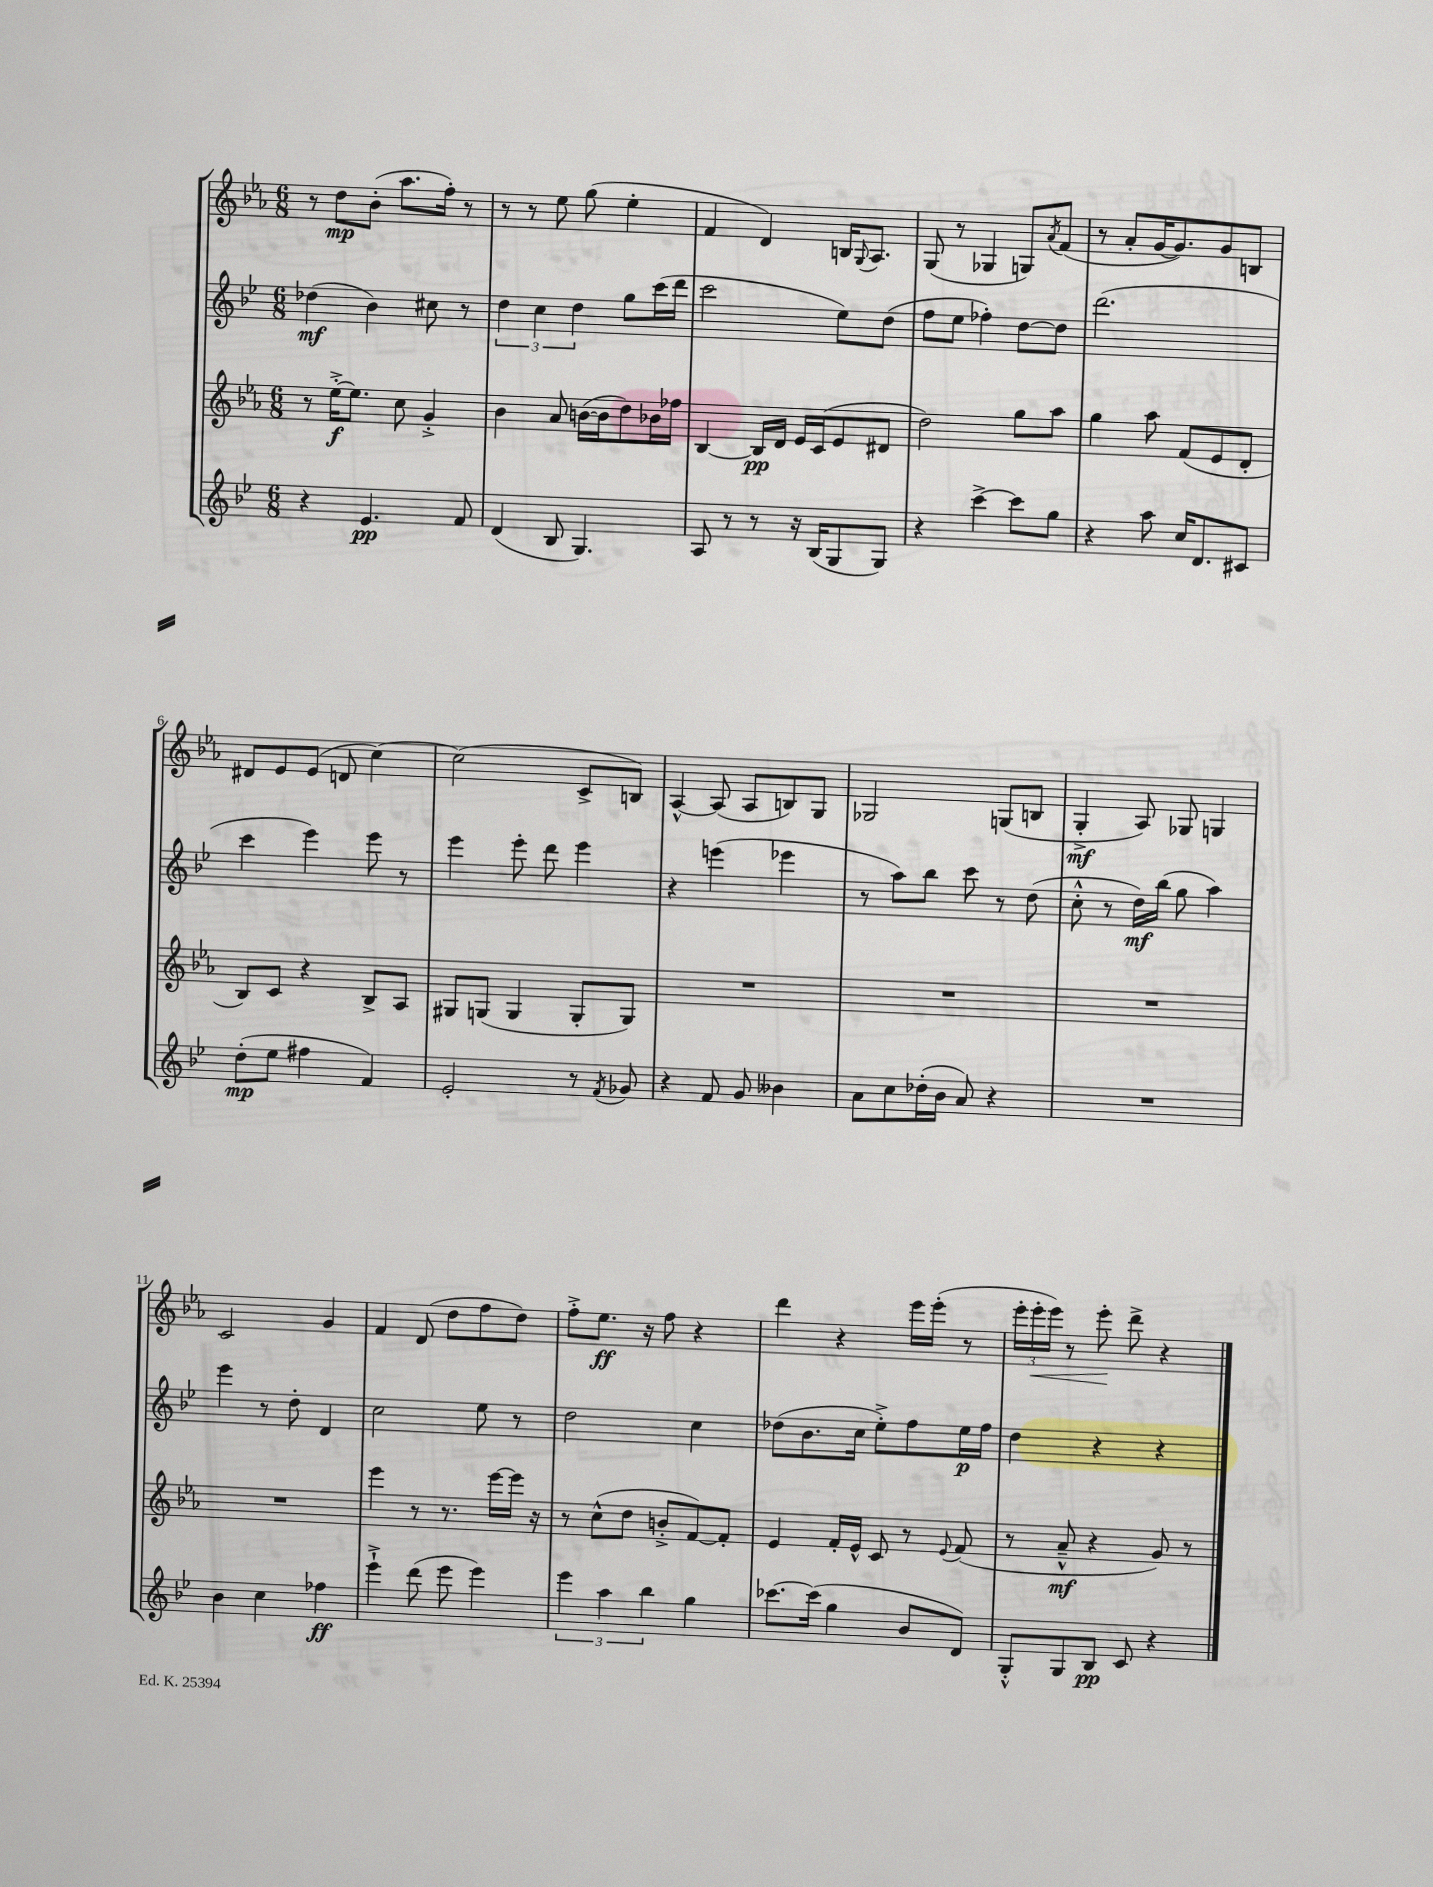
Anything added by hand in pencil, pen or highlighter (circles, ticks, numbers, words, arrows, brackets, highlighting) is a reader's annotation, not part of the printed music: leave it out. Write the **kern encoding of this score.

**kern	**dynam	**kern	**dynam	**kern	**dynam	**kern	**dynam
*part4	*part4	*part3	*part3	*part2	*part2	*part1	*part1
*staff4	*staff4	*staff3	*staff3	*staff2	*staff2	*staff1	*staff1
*clefG2	*	*clefG2	*	*clefG2	*	*clefG2	*
*k[b-e-]	*	*k[b-e-a-]	*	*k[b-e-]	*	*k[b-e-a-]	*
*M6/8	*	*M6/8	*	*M6/8	*	*M6/8	*
=1	=1	=1	=1	=1	=1	=1	=1
4r	.	8r	.	(4dd-X\	mf	8r	.
.	.	[16ee-'^\KL	f	.	.	8dd\L	mp
.	.	8.ee-\J]	.	.	.	.	.
4.e-/	pp	.	.	4b-\)	.	(8b-'\J	.
.	.	8cc\	.	.	.	8.aa-\L	.
.	.	4g'^/	.	8cc#X\	.	.	.
.	.	.	.	.	.	16ff'\Jk)	.
8f/	.	.	.	8r	.	8r	.
=2	=2	=2	=2	=2	=2	=2	=2
(4d/	.	4b-\	.	6dd\	.	8r	.
.	.	.	.	.	.	8r	.
.	.	.	.	6cc\	.	.	.
8B-/	.	8a-/	.	.	.	8ee-\	.
.	.	.	.	6dd\	.	.	.
4.G/)	.	([16bn\LL	.	.	.	(8gg\	.
.	.	16b\J]	.	.	.	.	.
.	.	8dd\)	.	8gg\L	.	4ee-'\	.
.	.	16b-X\L	.	(16ccc\L	.	.	.
.	.	16ff-X\JJ	.	16ddd\JJ	.	.	.
=3	=3	=3	=3	=3	=3	=3	=3
8A/	.	[4B-/	.	2ccc\	.	4f/	.
8r	.	.	.	.	.	.	.
8r	.	16B-/LL]	pp	.	.	4d/)	.
.	.	16d/JJ	.	.	.	.	.
16r	.	16e-/LL	.	.	.	.	.
(16B-/KL	.	(16c/J	.	.	.	.	.
8G/	.	8e-/	.	8ee-\L)	.	16Bn/KL	.
.	.	.	.	.	.	8qqG/	.
.	.	.	.	.	.	8.A-/J	.
8G/J)	.	8d#X/J	.	(8dd\J	.	.	.
=4	=4	=4	=4	=4	=4	=4	=4
4r	.	2dd\)	.	8ff\L	.	(8G/	.
.	.	.	.	8ee-\J	.	8r	.
[4ccc^\	.	.	.	4ff-X'\)	.	4G-X/	.
8ccc\L]	.	8gg\L	.	[8dd\L	.	8Gn/L)	.
.	.	.	.	.	.	8qa-/	.
8gg\J	.	8aa-\J	.	8dd\J]	.	(8f/J	.
=5	=5	=5	=5	=5	=5	=5	=5
4r	.	4gg\	.	(2.ddd\	.	8r	.
.	.	.	.	.	.	8a-'/L	.
8aa\	.	8aa-\	.	.	.	[16g/K	.
.	.	.	.	.	.	8.g/])	.
16cc/KL	.	(8f/L	.	.	.	.	.
8.d/	.	.	.	.	.	.	.
.	.	8e-/	.	.	.	8g/	.
8c#X/J	.	8d'/J	.	.	.	8Bn/J	.
!!LO:LB:g=z
=6	=6	=6	=6	=6	=6	=6	=6
(8dd'\L	mp	8B-/L)	.	4ccc\	.	8d#X/L	.
8ee-\J	.	8c/J	.	.	.	8e-/	.
4ff#X\	.	4r	.	4eee-\)	.	(8e-/J	.
.	.	.	.	.	.	8dn/	.
4f/)	.	8B-^/L	.	8eee-\	.	[4cc\)	.
.	.	8A-/J	.	8r	.	.	.
=7	=7	=7	=7	=7	=7	=7	=7
2e-'/	.	8G#X/L	.	4eee-\	.	(2cc\]	.
.	.	(8Gn/J	.	.	.	.	.
.	.	4G/	.	8eee-'\	.	.	.
.	.	.	.	8ddd\	.	.	.
8r	.	8G'/L	.	4eee-\	.	8c^/L	.
8qf/	.	.	.	.	.	.	.
8g-X/	.	8G/J)	.	.	.	8Bn/J)	.
=8	=8	=8	=8	=8	=8	=8	=8
4r	.	2.r	.	4r	.	[4A-^^/	.
8f/	.	.	.	(4eeen\	.	(8A-/]	.
8g/	.	.	.	.	.	8A-/L	.
4b--X\	.	.	.	4eee-X\	.	8Bn/)	.
.	.	.	.	.	.	8G/J	.
=9	=9	=9	=9	=9	=9	=9	=9
8a\L	.	2.r	.	8r	.	2G-X/	.
8cc\	.	.	.	8aa\L)	.	.	.
(16dd-X'\L	.	.	.	8bb-\J	.	.	.
16b-\JJ	.	.	.	.	.	.	.
8a/)	.	.	.	8ccc\	.	.	.
4r	.	.	.	8r	.	(8Gn/L	.
.	.	.	.	(8dd\	.	8Bn/J	.
=10	=10	=10	=10	=10	=10	=10	=10
2.r	.	2.r	.	8cc'^^\	.	4G'^/	mf
.	.	.	.	8r	.	.	.
.	.	.	.	16dd\LL)	mf	8A-/)	.
.	.	.	.	(16bb-\JJ	.	.	.
.	.	.	.	8gg\	.	8G-X/	.
.	.	.	.	4aa\)	.	4Gn/	.
!!LO:LB:g=z
=11	=11	=11	=11	=11	=11	=11	=11
4b-\	.	2.r	.	4eee-\	.	2c/	.
4cc\	.	.	.	8r	.	.	.
.	.	.	.	8dd'\	.	.	.
4ff-X\	ff	.	.	4d/	.	4g/	.
=12	=12	=12	=12	=12	=12	=12	=12
4eee-`^\	.	4eee-\	.	2cc\	.	4f/	.
(8ddd\	.	8r	.	.	.	(8d/	.
8eee-\	.	8.r	.	.	.	8dd\L	.
4eee-\)	.	.	.	8ee-\	.	8ff\	.
.	.	[16eee-\LL	.	.	.	.	.
.	.	16eee-\JJ]	.	8r	.	8dd\J)	.
.	.	16r	.	.	.	.	.
=13	=13	=13	=13	=13	=13	=13	=13
6eee-\	.	8r	.	2dd\	.	8ff'^\L	.
.	.	(8cc^^\L	.	.	.	8.ee-\J	ff
6aa\	.	.	.	.	.	.	.
.	.	8dd\J	.	.	.	.	.
.	.	.	.	.	.	16r	.
6bb-\	.	.	.	.	.	.	.
.	.	8bn'^/L	.	.	.	8ff\	.
4gg\	.	[8f/)	.	4cc\	.	4r	.
.	.	8f'/J]	.	.	.	.	.
=14	=14	=14	=14	=14	=14	=14	=14
[8.ccc-X\L	.	4e-/	.	(8dd-X\L	.	4ddd\	.
.	.	.	.	8.b-\	.	.	.
(16ccc-\Jk]	.	.	.	.	.	.	.
4gg\	.	16f'/LL	.	.	.	4r	.
.	.	16e-^^/JJ	.	16cc\Jk	.	.	.
.	.	8c/	.	8ee-'^\L)	.	.	.
8b-/L	.	8r	.	8ff\	.	16eee-\LL	.
.	.	.	.	.	.	(16eee-'\JJ	.
.	.	8qqe-/	.	.	.	.	.
8d/J)	.	(8f/	.	16ee-\L	p	8r	.
.	.	.	.	16ff\JJ	.	.	.
=15	=15	=15	=15	=15	=15	=15	=15
8G'^^/L	.	8r	.	4dd\	.	24eee-'\LL	.
!	!	!	!	!	!	!	!LO:HP:b
.	.	.	.	.	.	24eee-'\	<
.	.	.	.	.	.	24eee-\JJ)	.
8G/	.	8a-~^^/	mf	.	.	8r	.
8B-/J	pp	4r	.	4r	.	8eee-'\	.
8c/	.	.	.	.	.	8ddd^\	[
4r	.	8g/)	.	4r	.	4r	.
.	.	8r	.	.	.	.	.
==	==	==	==	==	==	==	==
*-	*-	*-	*-	*-	*-	*-	*-
